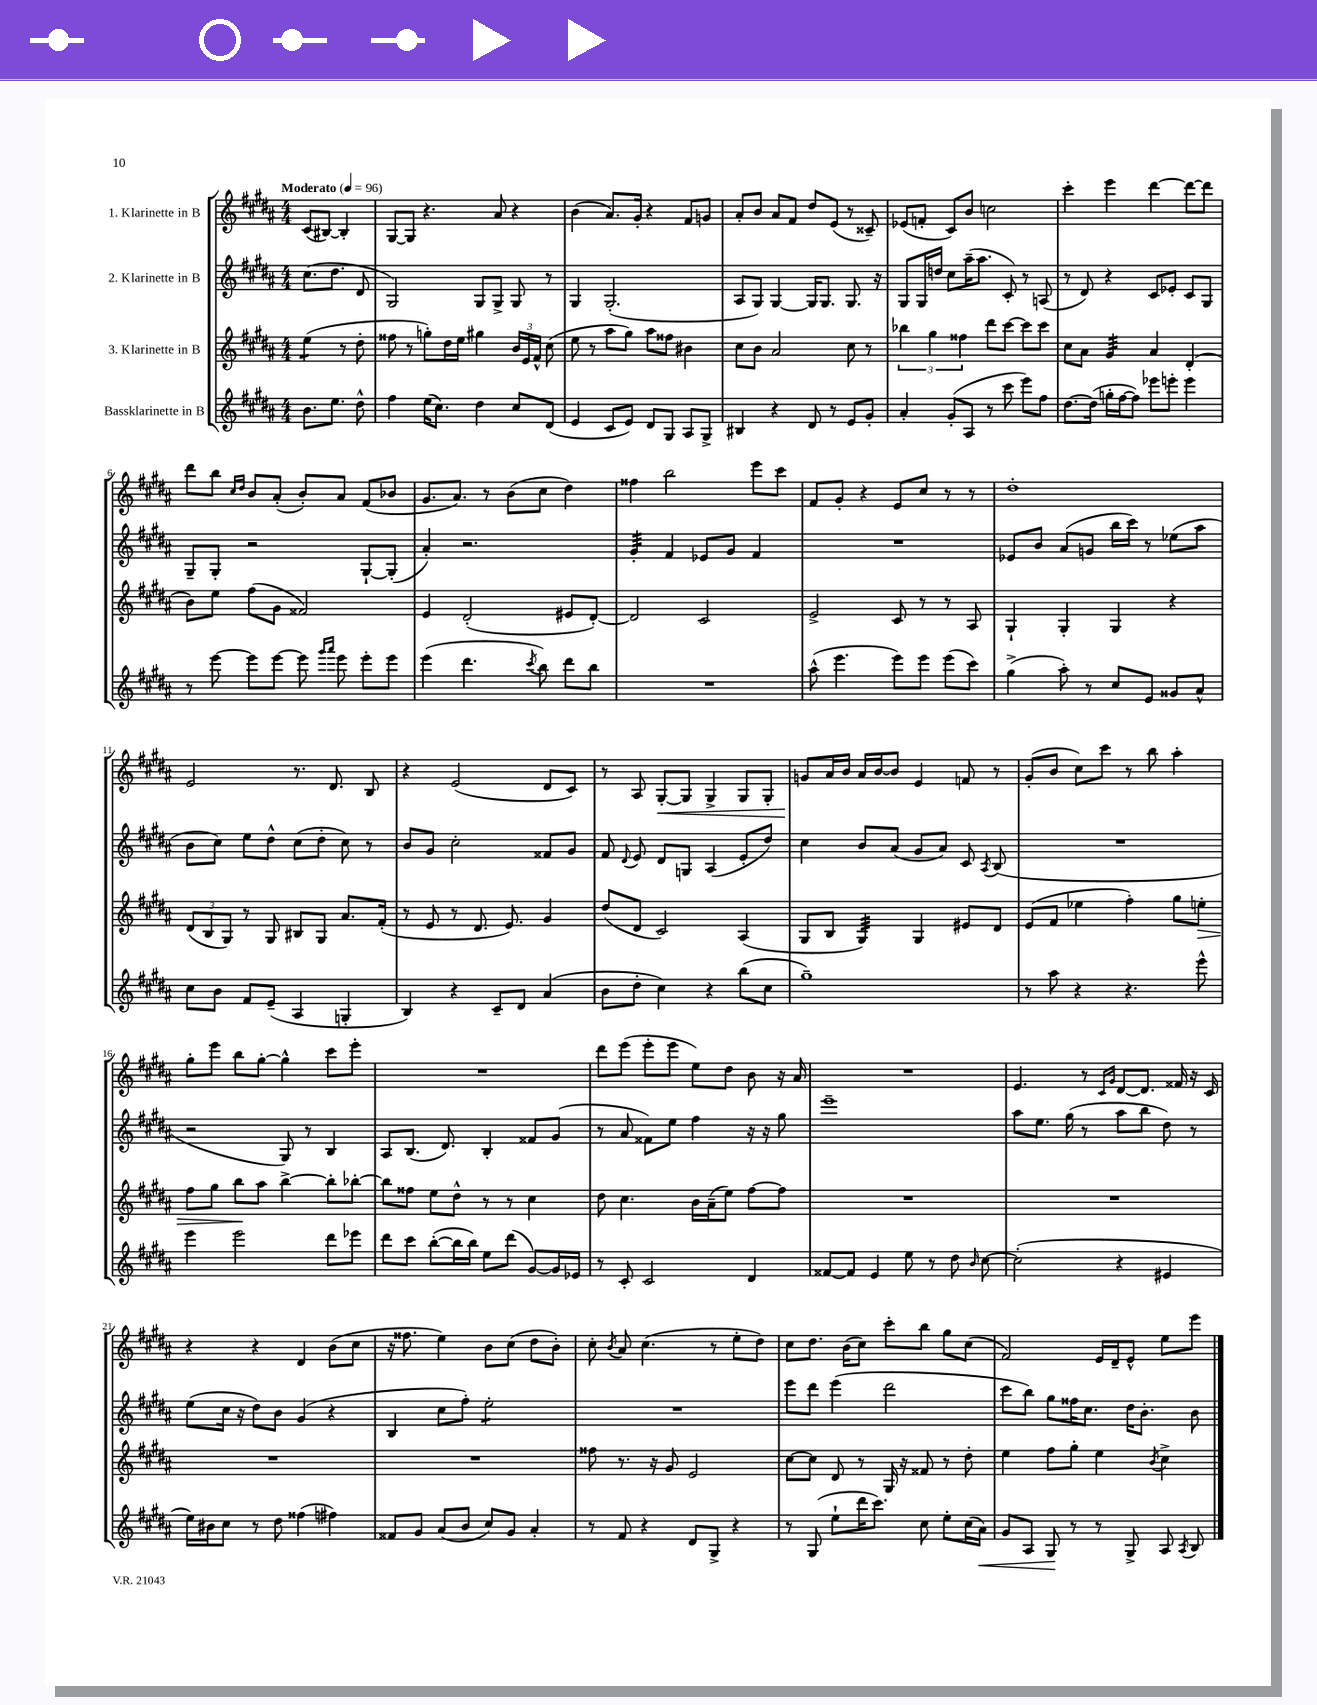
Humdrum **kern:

**kern	**kern	**kern	**kern
*staff4	*staff3	*staff2	*staff1
*clefG2	*clefG2	*clefG2	*clefG2
*k[f#c#g#d#a#]	*k[f#c#g#d#a#]	*k[f#c#g#d#a#]	*k[f#c#g#d#a#]
*M4/4	*M4/4	*M4/4	*M4/4
*MM96	*MM96	*MM96	*MM96
8.b	(4ee	(8.cc#	(8c#
.	.	.	[8B#)
8.ee	.	8.dd#	.
.	8r	.	4B#']
8dd#^^	8dd#'	8d#	.
=	=	=	=
4ff#	8ff##	2G#)	[8G#
.	8r	.	8G#]
(16ee	8gg')	.	4.r
8.cc#)	.	.	.
.	16dd#	.	.
.	16ee	.	.
4dd#	4gg#	8G#	.
.	.	8G#^	8a#
8cc#	24b	8G#	4r
.	24e	.	.
.	24f#^^	.	.
(8d#	(8cc#	8r	.
=	=	=	=
4e	8ee	4G#	(4b
.	8r	.	.
8c#	8aa#	(2.G#'	8.a#)
8e)	8gg#)	.	.
.	.	.	16g#'
8d#	8aa#	.	4r
8G#	8ff##	.	.
8A#	4b#	.	8f#
8G#^	.	.	8g
=	=	=	=
4B#	8cc#	8A#	8a#'
.	8b	8G#)	8b
4r	2a#	[4G#	8a#
.	.	.	8f#
8d#	.	16G#]	8dd#
.	.	8.G#	.
8r	.	.	(8e
8e	8cc#	8.G#	8r
8g#'	8r	.	8c##~)
.	.	16r	.
=	=	=	=
4a#'	6bb-	8G#	(8e-
.	.	16G#	8f'
.	6gg#	.	.
.	.	16dd	.
(8g#'	.	8cc#	8c#)
.	6ff##	.	.
8A#	.	(16aa#~	8b
.	.	8.aa#	.
8r	8ddd#	.	2cc
8ccc#	[8ccc#	8c#')	.
8eee)	8ccc#]	8r	.
8ff#	8ccc#	(8A	.
=	=	=	=
[8.dd#	8cc#	8r	4ccc#'
.	8a#	8d#)	.
(16dd#]	.	.	.
16gg'	4g#	4r	4eee
[16ff#	.	.	.
8ff#])	.	.	.
8eee-	4a#	8c#	[4ddd#
8eee'	.	8e-'	.
4eee	(4d#'	8c#	8ddd#_
.	.	8G#	8ddd#]
=	=	=	=
8r	8b)	8G#~	8ddd#
[8eee	8ee	8G#'	8bb
.	.	.	16qqcc#
.	.	.	16qqdd#
8eee]	(8ff#	2r	8b
[8eee	8g#	.	(8a#'
8eee]	2f##)	.	8b')
16qqggg#	.	.	.
16qqaaa#	.	.	.
8eee	.	.	8a#
8eee'	.	[8G#`	(8f#
8eee	.	(8G#']	8b-
=	=	=	=
(4eee	4e	4a#')	8.g#
.	.	.	8.a#)
4.ddd#	(2d#'	2.r	.
.	.	.	8r
.	.	.	(8b
8qccc#	.	.	.
8bb)	.	.	8cc#
8ddd#	8e#	.	4dd#)
8bb	[8d#')	.	.
=	=	=	=
1r	2d#]	4g#'	4ff##
.	.	4f#	2bb
.	2c#	8e-	.
.	.	8g#	.
.	.	4f#	8eee
.	.	.	8ccc#
=	=	=	=
(8aa#^^	2e^	1r	8f#
4.eee	.	.	8g#'
.	.	.	4r
8eee)	8c#	.	8e
8eee	8r	.	8cc#
(8eee	8r	.	8r
8ccc#)	8A#	.	8r
=	=	=	=
(4gg#^	4G#`	8e-	1dd#'
.	.	8b	.
8aa#')	4G#'	(8a#	.
8r	.	8g	.
8cc#	4G#	16bb	.
.	.	16ccc#)	.
8e	.	8r	.
8g##	4r	(8ee-	.
8a#^^	.	8aa#	.
=	=	=	=
8cc#	(12d#	8b	2e
.	12B	.	.
8b	.	8cc#)	.
.	12G#)	.	.
8f#	8r	8ee	.
(8e~	8G#	8dd#^^	.
4A#	8B#	(8cc#	8.r
.	8G#	8dd#'	.
.	.	.	8.d#
4G'	8.a#	8cc#)	.
.	.	8r	8B
.	(16f#'	.	.
=	=	=	=
4B)	8r	8b	4r
.	8e	8g#	.
4r	8r	2cc#'	(2e
.	8.d#	.	.
8c#~	.	.	.
.	8.e)	.	.
8d#	.	.	.
(4a#	4g#	8f##	8d#
.	.	8g#	8c#)
=	=	=	=
8b	(8dd#	8f#	8r
.	.	8qqd#	.
8dd#'	8d#	8e	8A#
4cc#)	2c#)	8d#	[8G#'
.	.	8G	8G#]
4r	.	(4A#	4G#^
(8bb	(4A#	8e'	8G#
8cc#	.	8dd#)	8G#'
=	=	=	=
1gg#~)	8G#	4cc#	8g
.	8B	.	16a#
.	.	.	16b
.	4G#)	8b	16a#
.	.	.	[16b
.	.	(8a#	8b]
.	4G#	8g#	4e
.	.	8a#)	.
.	8e#	8c#	8f
.	.	8qA#	.
.	8d#	(8B	8r
=	=	=	=
8r	(8e	1r	(8g#'
8aa#	8f#	.	8b
4r	4ee-	.	8cc#)
.	.	.	8ccc#
4.r	4ff#')	.	8r
.	.	.	8bb
.	8gg#	.	4aa#'
8eee^^	8ee'	.	.
=	=	=	=
4eee	8ff#	2r	8gg#'
.	8gg#	.	8eee
2eee	8bb	.	8bb
.	8aa#	.	[8gg#'
.	[4bb^	8G#)	4gg#^^]
.	.	8r	.
8ddd#	8bb']	4B	8ccc#
8eee-	[8bb-'	.	8eee'
=	=	=	=
8ddd#	8bb-]	8A#	1r
8ccc#	8ff##	(8.B	.
([8bb'	8ee	.	.
.	.	8.d#)	.
16bb]	8dd#^^	.	.
16bb)	.	.	.
8ee	8r	4B'	.
(8ddd#	8r	.	.
[8g#)	4cc#	8f##	.
16g#]	.	(8g#	.
16e-	.	.	.
=	=	=	=
8r	8dd#	8r	8ddd#
8c#'	4.cc#	8a#	(8eee
2c#	.	8f##)	8eee'
.	.	8ee	8eee
.	16b	4ff#	8ee)
.	(16a#~	.	.
.	8ee)	.	8dd#
4d#	[8ff#	16r	8b
.	.	16r	.
.	8ff#]	8gg#	16r
.	.	.	16a#
=	=	=	=
[8f##	1r	1eee~	1r
8f##]	.	.	.
4e	.	.	.
8ee	.	.	.
8r	.	.	.
8dd#	.	.	.
16qqb	.	.	.
[8cc#	.	.	.
=	=	=	=
(2cc#']	1r	8aa#	4.e
.	.	8.ee	.
.	.	(16gg#	.
.	.	8r	8r
.	.	.	16qqc#
.	.	.	16qqg#
4r	.	8aa#	[8d#
.	.	8bb	8.d#]
4e#	.	8dd#)	.
.	.	.	16f##
.	.	8r	16r
.	.	.	16c#
=	=	=	=
16ee)	1r	(8ee	4r
16b#	.	.	.
8cc#	.	16cc#	.
.	.	16r	.
8r	.	8dd#)	4r
8dd#	.	8b	.
(4ff##	.	(4g#	4d#
4ff#)	.	4r	(8b
.	.	.	8cc#
=	=	=	=
8f##	1r	4B	16r
.	.	.	8.ff##
8g#	.	.	.
(8a#	.	8cc#	4ee)
8b	.	8ff#')	.
8cc#)	.	2ee'	8b
8g#	.	.	(8cc#
4a#'	.	.	8dd#
.	.	.	8b')
=	=	=	=
8r	8ff##	1r	8cc#'
.	.	.	8qb
8f#	8.r	.	8a#
4r	.	.	(4.cc#
.	16r	.	.
.	8g#	.	.
8d#	2e	.	.
8G#^	.	.	8r
4r	.	.	8ee'
.	.	.	8dd#)
=	=	=	=
8r	[8cc#	8eee	8cc#
(8G#	8cc#]	8ddd#	8.dd#
8ee`	8d#	(4eee	.
.	.	.	(16b
16ddd#	8r	.	8cc#)
8.ccc#)	.	.	.
.	16G#	2ddd#	8ccc#'
.	16r	.	.
8cc#	8f##	.	8bb
8ee'	8r	.	8gg#
(16cc#	8dd#'	.	(8cc#
16a#)	.	.	.
=	=	=	=
8g#	4ee	8ccc#	2f#)
8A#	.	8bb)	.
8G#	8ff#	8gg#	.
8r	8gg#'	16ff##	.
.	.	8.cc#	.
8r	4ee	.	16e
.	.	.	16d#~
8G#^	.	16dd#	8e^^
.	.	8.b'	.
.	8qb	.	.
8A#	4cc#^	.	8ee
8qA#	.	.	.
8B	.	8b	8eee
==	==	==	==
*-	*-	*-	*-
